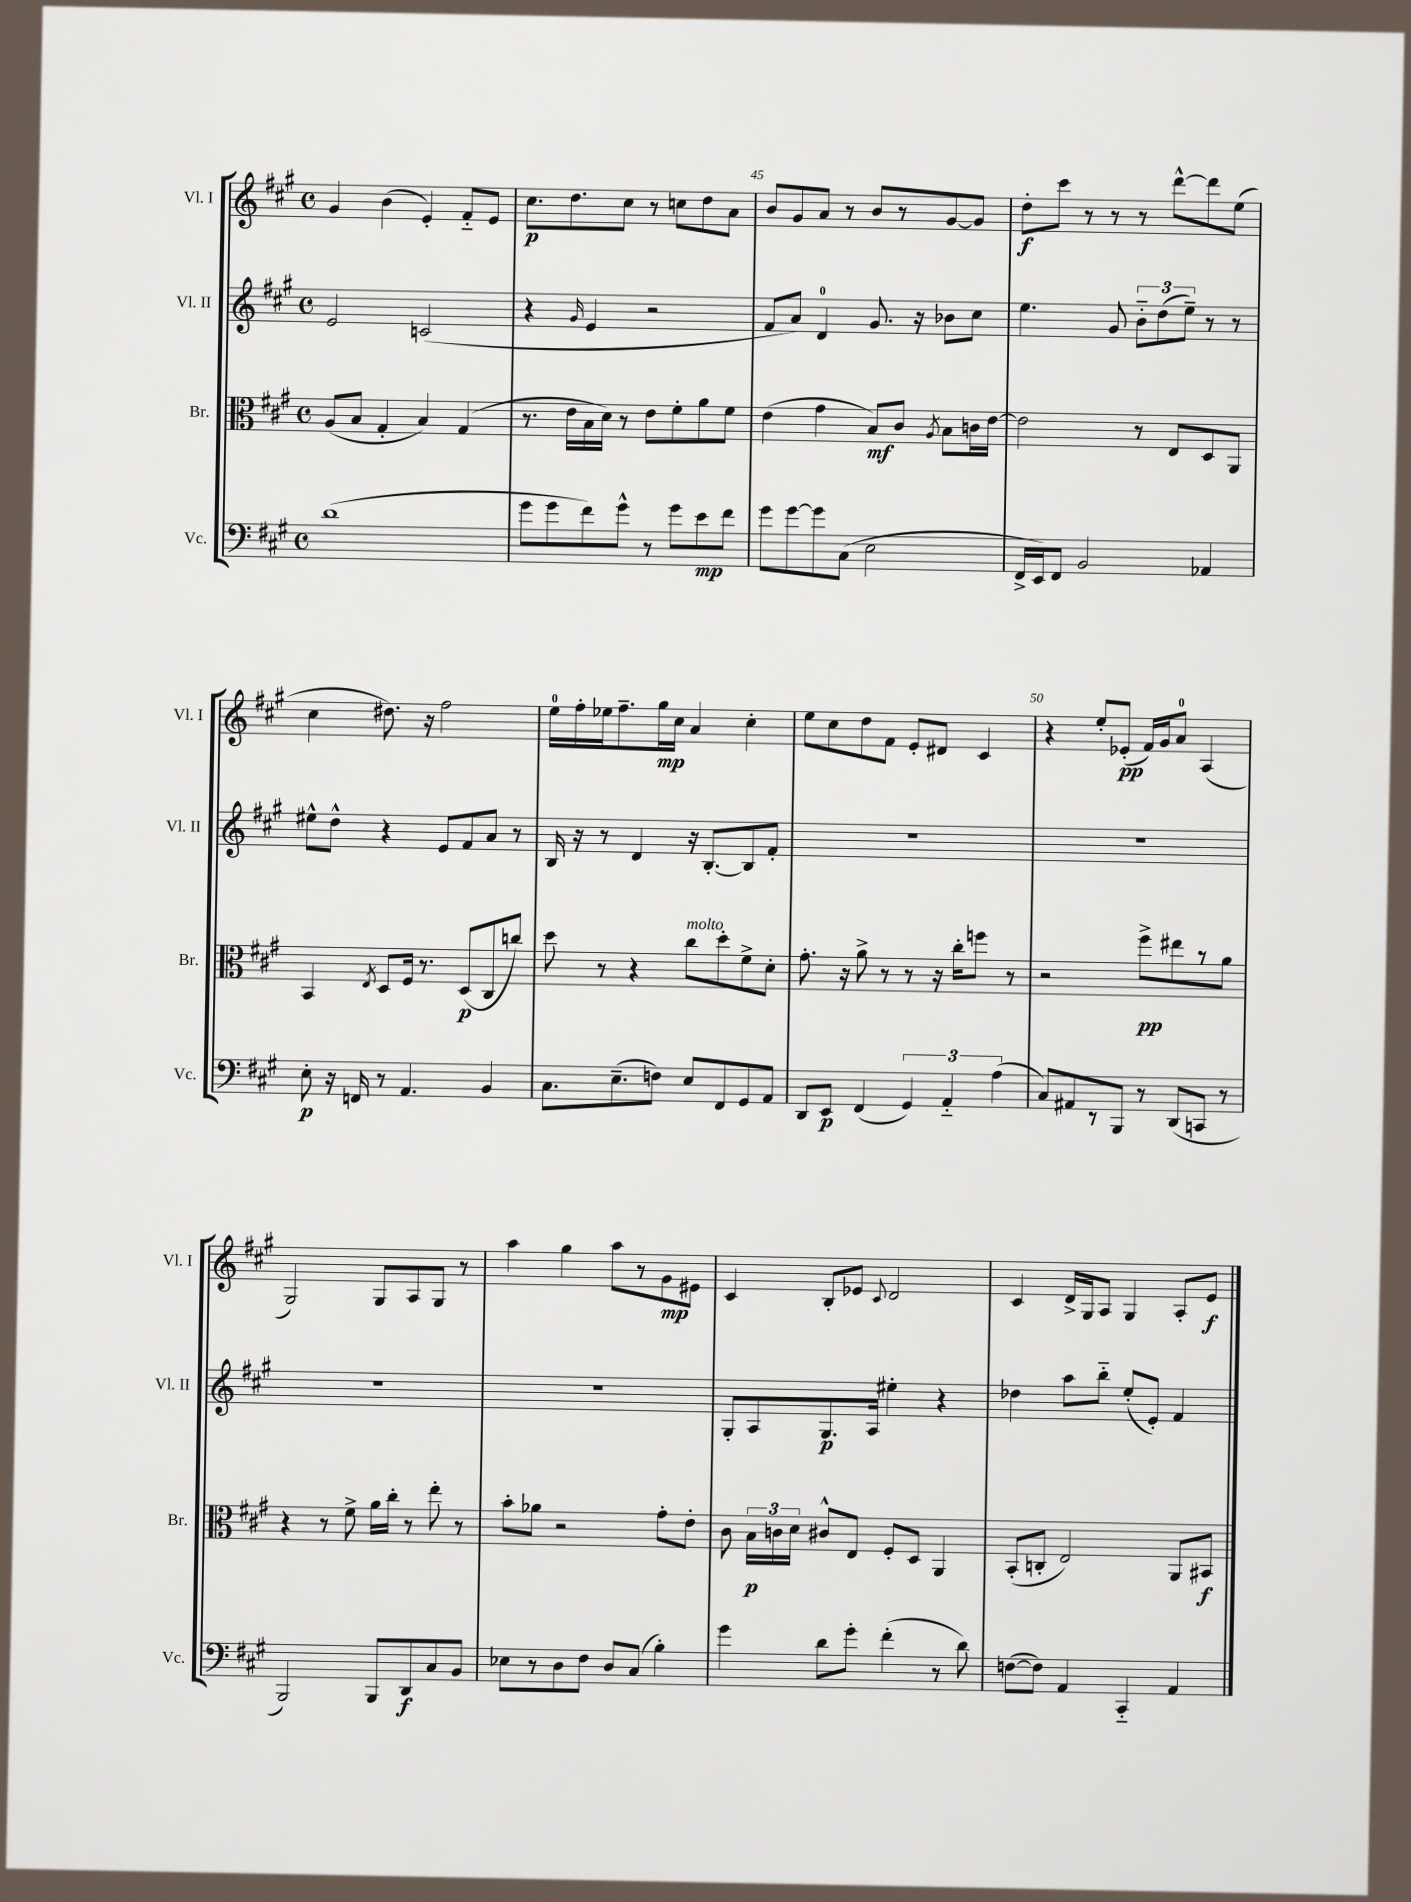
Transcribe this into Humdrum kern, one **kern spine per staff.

**kern	**dynam	**kern	**dynam	**kern	**dynam	**kern	**dynam
*part4	*part4	*part3	*part3	*part2	*part2	*part1	*part1
*staff4	*staff4	*staff3	*staff3	*staff2	*staff2	*staff1	*staff1
*I"Vc.	*	*I"Br.	*	*I"Vl. II	*	*I"Vl. I	*
*I'Vc.	*	*I'Br.	*	*I'Vl. II	*	*I'Vl. I	*
*clefF4	*	*clefC3	*	*clefG2	*	*clefG2	*
*k[f#c#g#]	*	*k[f#c#g#]	*	*k[f#c#g#]	*	*k[f#c#g#]	*
*M4/4	*	*M4/4	*	*M4/4	*	*M4/4	*
*met(c)	*	*met(c)	*	*met(c)	*	*met(c)	*
=43	=43	=43	=43	=43	=43	=43	=43
(1d	.	(8A/L	.	2e/	.	4g#/	.
.	.	8B/J	.	.	.	.	.
.	.	4G#'/	.	.	.	(4b\	.
.	.	4B/)	.	(2cn/	.	4e'/)	.
.	.	(4G#/	.	.	.	8f#/L	.
.	.	.	.	.	.	8e/J	.
=44	=44	=44	=44	=44	=44	=44	=44
8g#\L	.	8.r	.	4r	.	8.cc#\L	p
8g#\	.	.	.	.	.	.	.
.	.	16e\LL	.	.	.	8.dd\	.
.	.	.	.	16qqg#/	.	.	.
8f#\)	.	16B\	.	4e/	.	.	.
.	.	16d\JJ)	.	.	.	.	.
8g#^^\J	.	8r	.	.	.	8cc#\J	.
8r	.	8e\L	.	2r	.	8r	.
8g#\L	.	8f#'\	.	.	.	8ccn\L	.
8e\	mp	8a\	.	.	.	8dd\	.
8f#\J	.	8f#\J	.	.	.	8a\J	.
=45	=45	=45	=45	=45	=45	=45	=45
8g#\L	.	(4e\	.	8f#/L	.	8b/L	.
[8g#\	.	.	.	8a/J)	.	8g#/	.
8g#\]	.	4g#\	.	4d/	.	8a/J	.
(8C#\J	.	.	.	.	.	8r	.
2E\	.	8B/L)	mf	8.g#/	.	8b/L	.
.	.	8c#/J	.	.	.	8r	.
.	.	.	.	16r	.	.	.
.	.	8qA/	.	.	.	.	.
.	.	8B\L	.	8b-X\L	.	[8g#/	.
.	.	16cn\L	.	8cc#\J	.	8g#/J]	.
.	.	[16e\JJ	.	.	.	.	.
=46	=46	=46	=46	=46	=46	=46	=46
16FF#^/LL	.	2e\]	.	4.ee\	.	8dd'\L	f
16EE/J)	.	.	.	.	.	.	.
8FF#/J	.	.	.	.	.	8ccc#\J	.
2BB/	.	.	.	.	.	8r	.
.	.	.	.	8g#/	.	8r	.
.	.	8r	.	12b\L	.	8r	.
.	.	.	.	(12dd\	.	.	.
.	.	8E/L	.	.	.	[8ddd^^\L	.
.	.	.	.	12ee~\J)	.	.	.
4AA-X/	.	8D/	.	8r	.	8ddd\]	.
.	.	8AA/J	.	8r	.	(8ee\J	.
!!LO:LB:g=z
=47	=47	=47	=47	=47	=47	=47	=47
8E'\	p	4BB/	.	8ee#X^^\L	.	4cc#\	.
16r	.	.	.	8dd^^\J	.	.	.
16FFn/	.	.	.	.	.	.	.
.	.	8qE/	.	.	.	.	.
8r	.	8D/L	.	4r	.	8.dd#X\)	.
4.AA/	.	16F#/Jk	.	.	.	.	.
.	.	8.r	.	.	.	16r	.
.	.	.	.	8e/L	.	2ff#\	.
.	.	(8D/L	p	8f#/	.	.	.
4BB/	.	8C#/	.	8a/J	.	.	.
.	.	8ccn/J)	.	8r	.	.	.
=48	=48	=48	=48	=48	=48	=48	=48
8.C#\L	.	8dd\	.	16B/	.	16ee\LL	.
.	.	.	.	16r	.	16ff#'\	.
.	.	8r	.	8r	.	16ee-X\J	.
(8.E~\	.	.	.	.	.	8.ff#~\	.
.	.	4r	.	4d/	.	.	.
8Fn\J)	.	.	.	.	.	16gg#\L	mp
.	.	.	.	.	.	16cc#\JJ	.
!	!	!LO:TX:a:i:t=molto	!	!	!	!	!
8E/L	.	8cc#\L	.	16r	.	4a/	.
.	.	.	.	[8.B'/L	.	.	.
8FF#/	.	8dd'\	.	.	.	.	.
8GG#/	.	8f#^\	.	8B/]	.	4cc#'\	.
8AA/J	.	8d'\J	.	8f#'/J	.	.	.
=49	=49	=49	=49	=49	=49	=49	=49
8DD/L	.	8.g#'\	.	1r	.	8ee\L	.
8EE/J	p	.	.	.	.	8cc#\	.
.	.	16r	.	.	.	.	.
(4FF#/	.	8a^\	.	.	.	8dd\	.
.	.	8r	.	.	.	8f#\J	.
6GG#/)	.	8r	.	.	.	8e'/L	.
.	.	16r	.	.	.	8d#X/J	.
6AA/	.	.	.	.	.	.	.
.	.	16cc#'\KL	.	.	.	.	.
.	.	8ffn\J	.	.	.	4c#/	.
(6A\	.	.	.	.	.	.	.
.	.	8r	.	.	.	.	.
=50	=50	=50	=50	=50	=50	=50	=50
8C#/L)	.	2r	.	1r	.	4r	.
8AA#X/	.	.	.	.	.	.	.
8r	.	.	.	.	.	8ee'/L	.
8BBB/J	.	.	.	.	.	(8e-X'/J	pp
8r	.	8ff#^\L	pp	.	.	16f#/LL)	.
.	.	.	.	.	.	16g#/J	.
(8DD/L	.	8ee#X\	.	.	.	8a/J	.
8CCn/J	.	8r	.	.	.	(4A/	.
8r	.	8a\J	.	.	.	.	.
!!LO:LB:g=z
=51	=51	=51	=51	=51	=51	=51	=51
2BBB/)	.	4r	.	1r	.	2G#/)	.
.	.	8r	.	.	.	.	.
.	.	8f#^\	.	.	.	.	.
8BBB/L	.	16a\LL	.	.	.	8G#/L	.
.	.	16cc#'\JJ	.	.	.	.	.
8DD/	f	8r	.	.	.	8A/	.
8C#/	.	8ee'\	.	.	.	8G#/J	.
8BB/J	.	8r	.	.	.	8r	.
=52	=52	=52	=52	=52	=52	=52	=52
8E-X\L	.	8b'\L	.	1r	.	4aa\	.
8r	.	8a-X\J	.	.	.	.	.
8D\	.	2r	.	.	.	4gg#\	.
8F#\J	.	.	.	.	.	.	.
8D/L	.	.	.	.	.	8aa\L	.
(8C#/J	.	.	.	.	.	8r	.
4B'\)	.	8g#'\L	.	.	.	8g#\	mp
.	.	8e'\J	.	.	.	8e#X\J	.
=53	=53	=53	=53	=53	=53	=53	=53
4g#\	.	8c#\	.	8G#'/L	.	4c#/	.
.	.	24B\LL	p	8A/	.	.	.
.	.	24cn\	.	.	.	.	.
.	.	24d\JJ	.	.	.	.	.
8d\L	.	8c#X^^/L	.	8.G#/	p	8B'/L	.
8g#'\J	.	8E/J	.	.	.	8e-X/J	.
.	.	.	.	16A/Jk	.	.	.
.	.	.	.	.	.	8qqc#/	.
(4f#'\	.	8F#'/L	.	4ee#X'\	.	2d/	.
.	.	8D/J	.	.	.	.	.
8r	.	4AA/	.	4r	.	.	.
8d\)	.	.	.	.	.	.	.
=54	=54	=54	=54	=54	=54	=54	=54
([8Fn\L	.	(8BB'/L	.	4dd-X\	.	4c#/	.
8F\J])	.	8Cn'/J	.	.	.	.	.
4AA/	.	2E/)	.	8aa\L	.	16d^/LL	.
.	.	.	.	.	.	16G#/J	.
.	.	.	.	8bb\J	.	8A/J	.
4CC#/	.	.	.	(8ee'/L	.	4G#/	.
.	.	.	.	8e'/J)	.	.	.
4AA/	.	8AA/L	.	4f#/	.	8A'/L	.
.	.	8BB#X/J	f	.	.	8e/J	f
==	==	==	==	==	==	==	==
*-	*-	*-	*-	*-	*-	*-	*-
